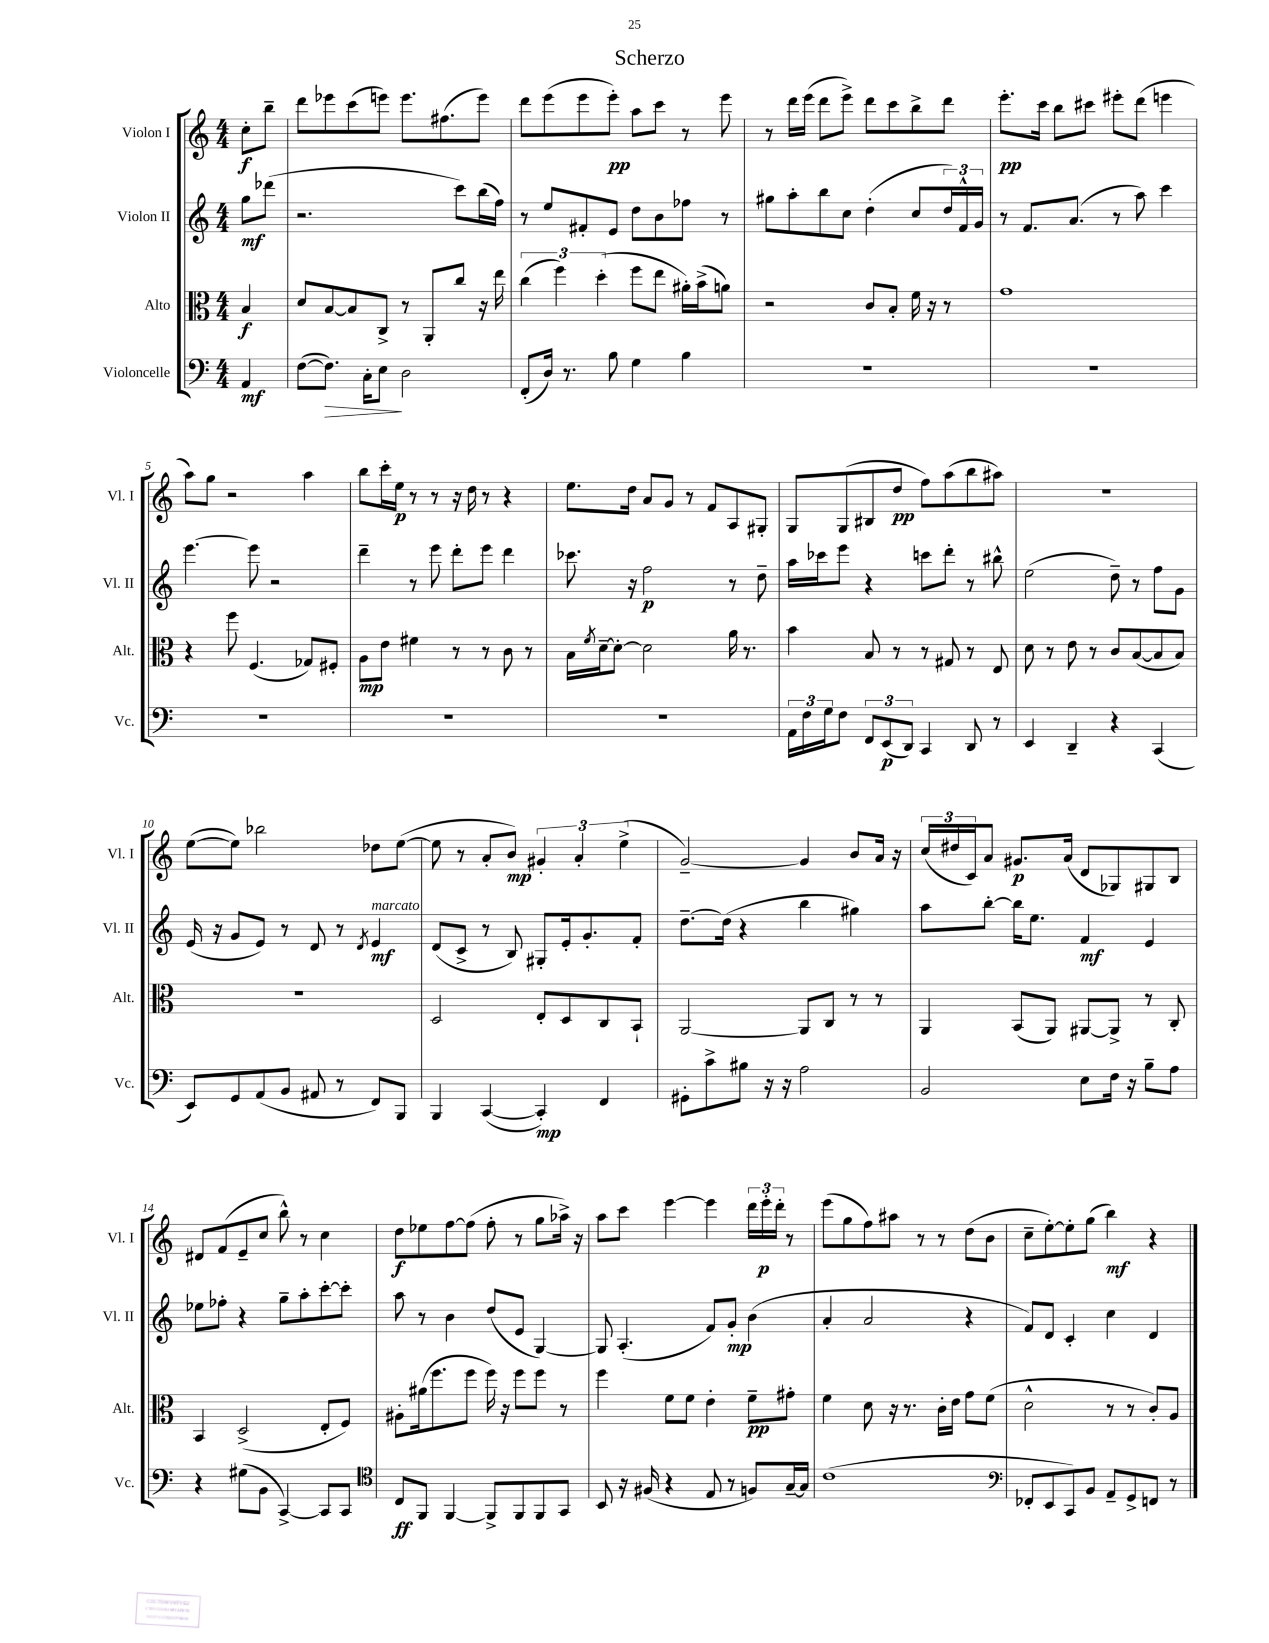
\header { title = "Scherzo" }
<<
\new StaffGroup <<
\new Staff = "s0" \with { instrumentName = "Violon I" shortInstrumentName = "Vl. I" } {
    \clef treble \key c \major \numericTimeSignature \time 4/4 \partial 4
    c''8-.\f b''8-- |
    d'''8 ees'''8 c'''8( e'''8) e'''8. fis''8.( e'''8) |
    d'''8 e'''8( e'''8 e'''8-.\pp) a''8 c'''8 r8 e'''8 |
    r8 d'''16 e'''16( d'''8 e'''8->) d'''8 c'''8 b''8-> d'''8 |
    e'''8.-.\pp c'''16 b''8 cis'''8 eis'''8-. d'''8( e'''4 |
    a''8) g''8 r2 a''4 |
    b''8 c'''16-. e''16\p r8 r8 r16 d''16 r8 r4 |
    e''8. d''16 a'8 g'8 r8 f'8 a8 gis8-. |
    g8 g8( bis8 d''8\pp f''8) a''8( b''8 ais''8) |
    r1 |
    e''8~( e''8) bes''2 des''8 e''8~( |
    e''8 r8 a'8-. b'8\mp) \tuplet 3/2 { gis'4-. a'4-. e''4->( } |
    g'2~--) g'4 b'8 a'16 r16 |
    \tuplet 3/2 { c''16( dis''16 c'16) } a'8 gis'8.\p a'16( d'8 ges8) gis8 b8 |
    dis'8 f'8( e'8-- c''8 b''8-^) r8 c''4 |
    d''8\f ees''8 f''8~ f''8( f''8-. r8 g''8 aes''16->) r16 |
    a''8 c'''8 e'''4~ e'''4 \tuplet 3/2 { d'''16 e'''16-.\p d'''16-. } r8 |
    e'''8( g''8 f''8) ais''8 r8 r8 d''8( b'8 |
    c''8-- e''8~-.) e''8-. g''8( b''4\mf) r4 \bar "|." |
}
\new Staff = "s1" \with { instrumentName = "Violon II" shortInstrumentName = "Vl. II" } {
    \clef treble \key c \major \numericTimeSignature \time 4/4 \partial 4
    g''8\mf des'''8( |
    r2. c'''8) b''16( f''16) |
    r8 e''8 fis'8-. e'8 d''8 b'8 fes''8 r8 |
    gis''8 a''8-. b''8 c''8 d''4-.( c''8 \tuplet 3/2 { d''16) f'16-^ g'16 } |
    r8 f'8. a'8.( r8 a''8) c'''4 |
    e'''4.~ e'''8 r2 |
    d'''4-- r8 e'''8 d'''8-. e'''8 d'''4 |
    ces'''8. r16 f''2\p r8 d''8-- |
    a''16 ces'''16 e'''8 r4 c'''8 d'''8-. r8 bis''8-^ |
    e''2( d''8--) r8 f''8 g'8 |
    e'16( r16 g'8 e'8) r8 d'8 r8 \acciaccatura { d'8 } e'4\mf^\markup { \italic "marcato" } |
    d'8( c'8-> r8 b8) gis8-. e'16-. g'8.-. f'8-. |
    d''8.~-- d''16( r4 b''4 gis''4) |
    a''8 b''8~-. b''16 e''8. f'4\mf e'4 |
    ees''8 fes''8-. r4 g''8-- a''8-. c'''8~-. c'''8-. |
    a''8 r8 b'4 d''8( e'8 g4~) |
    g8 a4.-.( f'8) g'8-.\mp b'4( |
    a'4-. a'2 r4 |
    f'8) d'8 c'4-. c''4 d'4 \bar "|." |
}
\new Staff = "s2" \with { instrumentName = "Alto" shortInstrumentName = "Alt." } {
    \clef alto \key c \major \numericTimeSignature \time 4/4 \partial 4
    b4\f |
    d'8 b8~ b8 c8-> r8 a,8-. c''8 r16 e''16 |
    \tuplet 3/2 { c''4( f''4) d''4-.( } f''8 e''8 ais'16-.) b'16->( a'8) |
    r2 c'8 b8-. f'16 r16 r8 |
    g'1 |
    r4 f''8 f4.( ges8) fis8-. |
    a8\mp e'8 fis'4 r8 r8 c'8 r8 |
    b16 \acciaccatura { f'8 } d'16~-- d'8~-. d'2 a'16 r8. |
    b'4 b8 r8 r8 gis8 r8 e8 |
    d'8 r8 e'8 r8 c'8 b8~( b8 b8) |
    r1 |
    d2 e8-. d8 c8 b,8-! |
    a,2~ a,8 c8 r8 r8 |
    a,4 b,8( a,8) ais,8~ ais,8-> r8 c8-. |
    b,4 d2->( e8-. f8) |
    ais8-. ais'16( f''8. f''8 f''16) r16 f''8 f''8 r8 |
    f''4 f'8 f'8 e'4-. f'8--\pp gis'8-. |
    f'4 d'8 r16 r8. c'16-. e'16 g'8 f'8( |
    d'2-^ r8 r8 c'8-.) a8 \bar "|." |
}
\new Staff = "s3" \with { instrumentName = "Violoncelle" shortInstrumentName = "Vc." } {
    \clef bass \key c \major \numericTimeSignature \time 4/4 \partial 4
    a,4\mf |
    f8~( f8.\>) c16-. e8\! d2 |
    f,8-.( d16) r8. b8 g4 b4 |
    R1 |
    R1 |
    R1 |
    R1 |
    R1 |
    \tuplet 3/2 { a,16 f16 g16 } f8 \tuplet 3/2 { f,8 e,8\p( d,8) } c,4 d,8 r8 |
    e,4 d,4-- r4 c,4( |
    e,8) g,8 a,8( b,8 ais,8 r8 f,8) b,,8 |
    b,,4 c,4~( c,4-.\mp) f,4 |
    gis,8-. c'8-> bis8 r16 r16 a2 |
    b,2 e8 f16 r16 b8-- a8 |
    r4 gis8( b,8 c,4~->) c,8 c,8 |
    \clef tenor c8\ff f,8 f,4~ f,8-> f,8 f,8 g,8 |
    b,8 r16 fis16( r4 e8 r8 f8) g16~-- g16 |
    c'1( |
    \clef bass fes,8-. e,8 c,8) b,8 a,8-- g,8-> f,8 r8 \bar "|." |
}
>>
>>
